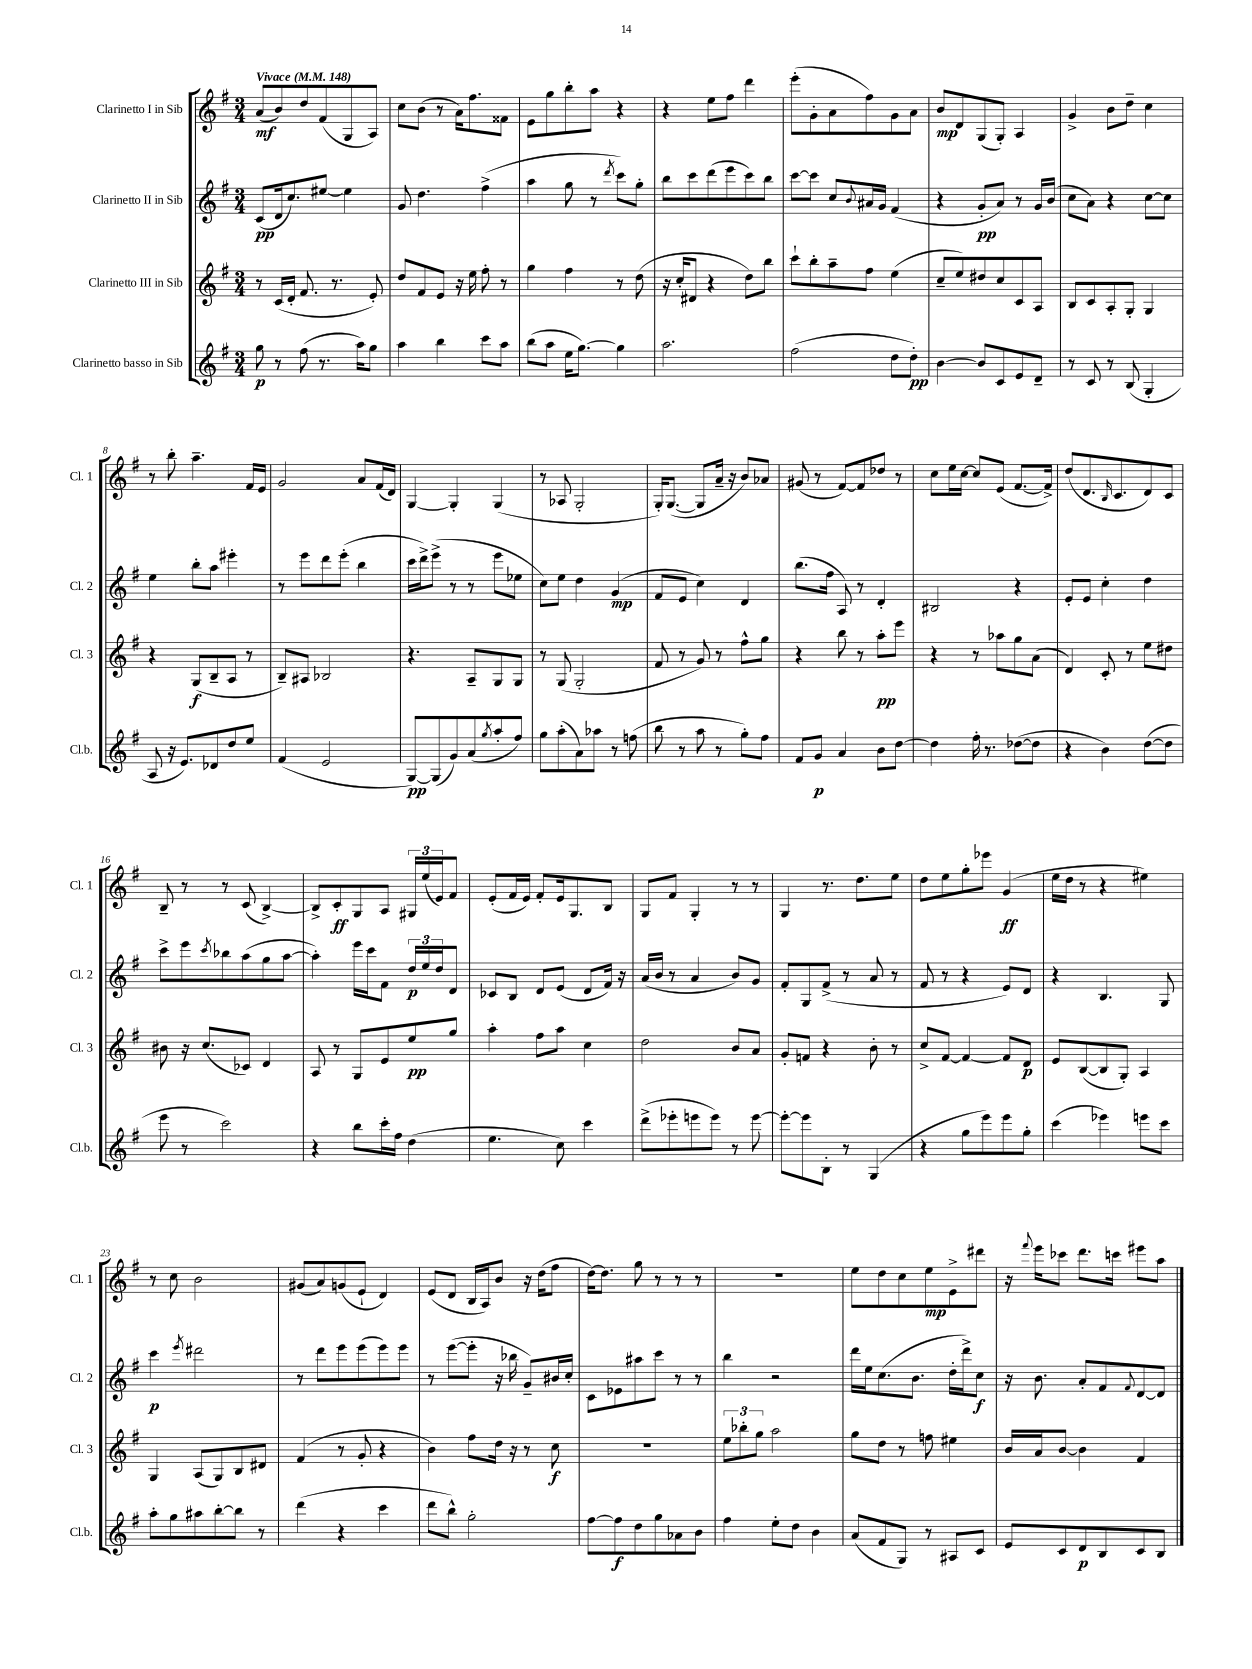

**kern	**kern	**kern	**kern
*staff4	*staff3	*staff2	*staff1
*clefG2	*clefG2	*clefG2	*clefG2
*k[f#]	*k[f#]	*k[f#]	*k[f#]
*M3/4	*M3/4	*M3/4	*M3/4
*MM148	*MM148	*MM148	*MM148
8gg\	8r	(8c/L	(8a/L
8r	(16c/LL	16d/k	8b/)
.	16d'/JJ	8.cc/)	.
(8ff#\	8.f#/	.	8dd/
8.r	.	[8ee#/J	(8f#/
.	8.r	.	.
.	.	4ee#\]	8G/
16aa\LK)	.	.	.
8gg\J	8e'/)	.	8A/J)
=	=	=	=
4aa\	8dd/L	8g/	8cc\L
.	8f#/	4.dd\	(8b\J
4bb\	8e/J	.	8r
.	16r	.	16a\LK)
.	16ee\	.	8.ff#\
8ccc\L	8ff#'\	(4ff#^\	.
8aa\J	8r	.	8f##\J
=	=	=	=
(8bb\L	4gg\	4aa\	8e\L
8aa\J	.	.	8gg\
16ee\LK	4ff#\	8gg\	8bb'\
[8.gg\J)	.	.	.
.	.	8r	8aa\J
.	.	8qddd/	.
4gg\]	8r	8ccc\L)	4r
.	(8dd\	8gg'\J	.
=	=	=	=
2.aa\	16r	8bb\L	4r
.	16cc'/LK	.	.
.	8d#/J	8ccc\	.
.	4r	(8ddd\	8ee\L
.	.	8eee\	8ff#\J
.	8dd\L)	8ccc\)	4ddd\
.	8bb\J	8bb\J	.
=	=	=	=
(2ff#\	8ccc`\L	[8ccc\L	(8eee'\L
.	8bb'\	8ccc\]J	8g'\
.	8aa~\	8cc/L	8a\
.	.	8qqb/	.
.	8ff#\J	16a#/L	8ff#\)
.	.	16g/JJ	.
8dd\L	(4ee\	(4f#/	8g\
8dd'\J)	.	.	8a\J
=	=	=	=
[4b\	8cc~/L	4r	8b/L
.	8ee/)	.	8d/
8b/]L	8dd#/	8g'/L	(8G/
8c/	8cc/	8a/J)	8G'/J)
8e/	8c/	8r	4A/
8d~/J	8A/J	16g/LL	.
.	.	(16b/JJ	.
=	=	=	=
8r	8B/L	8cc\L	4g^/
8c/	8c/	8a\J)	.
8r	8A'/	4r	8b\L
(8B/	8G'/J	.	8dd~\J
4G'/	4G/	[8cc\L	4cc\
.	.	8cc\]J	.
=	=	=	=
8A/	4r	4ee\	8r
16r	.	.	8bb'\
8.e/L)	.	.	.
.	(8G/L	8bb'\L	4.aa~\
8d-/	8B~/	8aa\J	.
8dd/	8A/J	4eee#'\	.
8ee/J	8r	.	16f#/LL
.	.	.	16e/JJ
=	=	=	=
(4f#/	8B~/L)	8r	2g/
.	8A#/J	8eee\L	.
2e/	2B-/	8ddd\	.
.	.	(8eee'\J	.
.	.	4bb\	8a/L
.	.	.	(16f#/L
.	.	.	16d/JJ)
=	=	=	=
[8G/L)	4.r	16ccc\LL	[4G/
.	.	16ddd^\J)	.
(8G/]	.	(8eee^\J	.
8g/)	.	8r	4G'/]
(8a/	8A~/L	8r	.
8qgg/	.	.	.
8aa'/	8G/	8eee\L	(4G/
8ff#/J)	8G/J	8ee-\J	.
=	=	=	=
8gg\L	8r	8cc\L)	8r
(8aa'\	(8G/	8ee\J	8A-/
8a\)	2G'/	4dd\	2G'/
8aa-\J	.	.	.
8r	.	(4g/	.
(8ff\	.	.	.
=	=	=	=
8bb\	8f#/	8f#/L	16G'/LK)
.	.	.	([8.G/J
8r	8r	8e/J	.
8aa\	8g/)	4cc\)	8G/]L
8r	8r	.	16a~/Jk
.	.	.	16r
8gg'\L)	8ff#^^\L	4d/	8b/L)
8ff#\J	8gg\J	.	8a-/J
=	=	=	=
8f#/L	4r	(8.bb\L	(8g#/
8g/J	.	.	8r
.	.	16ff#\Jk	.
4a/	8bb\	8A/)	[8f#/L)
.	8r	8r	8f#/]
8b\L	8aa'\L	4d'/	8dd-/J
[8dd\J	8eee\J	.	8r
=	=	=	=
4dd\]	4r	2B#/	8cc\L
.	.	.	16ee\L
.	.	.	[16cc\JJ
16ff#'\	8r	.	8cc/]L
8.r	.	.	.
.	8aa-\L	.	(8e/J
([8dd-\L	8gg\	4r	[8.f#/L
8dd-\]J	(8a\J	.	.
.	.	.	16f#^/]Jk)
=	=	=	=
4r	4d/)	8e'/L	(8dd/L
.	.	8e/J	8.d/
4b\)	8c'/	4cc'\	.
.	.	.	16qqB/
.	.	.	8.c/
.	8r	.	.
([8dd\L	8ee\L	4dd\	8d/)
8dd\]J	8dd#\J	.	8c/J
=	=	=	=
8eee\	8b#\	8ccc^\L	8B~/
8r	16r	8eee\	8r
.	(8.cc/L	.	.
.	.	8qccc/	.
2ccc\)	.	8bb-\	8r
.	8c-/J)	(8aa\	(8c/
.	4d/	8gg\	[4B^/)
.	.	[8aa\J	.
=	=	=	=
4r	8A/	4aa'\])	8B^/]L
.	8r	.	8c'/
8bb\L	8G/L	16eee\LL	8G/
.	.	16ccc\J	.
16ccc'\L	8e/	8f#\J	8A/J
16ff#\JJ	.	.	.
(4dd\	8ee/	24dd/LL	24G#/LL
.	.	24ee/	(24ee/
.	.	24dd/J	24e/J)
.	8gg/J	8d/J	8f#/J
=	=	=	=
4.ee\	4aa'\	8c-/L	(8e'/L
.	.	8B/J	16f#/L
.	.	.	16e/JJ)
.	8ff#\L	8d/L	8f#'/L
8cc\)	8aa\J	(8e/J	16e/k
.	.	.	8.G/
4ccc\	4cc\	8d/L	.
.	.	16f#/Jk)	8B/J
.	.	16r	.
=	=	=	=
(8ddd^\L	2dd\	(16a/LL	8G/L
.	.	16b/JJ	.
8eee-'\	.	8r	8f#/J
8eee\	.	4a/	4G'/
8eee\J)	.	.	.
8r	8b/L	8b/L)	8r
[8eee\	8a/J	8g/J	8r
=	=	=	=
8eee'\_L	8g'/L	8f#'/L	4G/
8eee\]	8f/J	8G/	.
8B'\J	4r	(8f#^/J	8.r
8r	.	8r	.
.	.	.	8.dd\L
(4G/	8b'\	8a/	.
.	8r	8r	8ee\J
=	=	=	=
4r	8cc^/L	8f#/	8dd\L
.	[8f#/J	8r	8ee\
8gg\L	4f#/_	4r	8gg'\
8eee\)	.	.	8eee-\J
8eee\	8f#/]L	8e/L)	(4g/
8gg'\J	8d/J	8d/J	.
=	=	=	=
(4ccc\	8e/L	4r	16ee\LL
.	.	.	16dd\JJ
.	([8B/	.	8r
4eee-\)	8B/]	4.B/	4r
.	8G'/J)	.	.
8eee\L	4A/	.	4ee#\)
8ccc\J	.	8G/	.
=	=	=	=
8aa'\L	4G/	4ccc\	8r
8gg\	.	.	8cc\
.	.	8qeee/	.
8aa#\	(8A/L	2ddd#\	2b\
[8bb'\	8G/)	.	.
8bb\]J	8B/	.	.
8r	8d#/J	.	.
=	=	=	=
(4ddd\	(4f#/	8r	(8g#/L
.	.	8ddd\L	8a/)
4r	8r	8eee\	(8g/
.	8g'/	(8eee\	8e`/J
4ccc\	4r	8eee\)	4d/)
.	.	8eee\J	.
=	=	=	=
8ddd\L	4b\)	8r	(8e/L
8bb^^\J)	.	([8eee\L	8d/J
2gg'\	8ff#\L	8eee'\]J	16B/LL
.	.	.	16A/J)
.	16dd\Jk	16r	8b/J
.	16r	16bb-\	.
.	8r	8g~/L)	16r
.	.	.	(16dd\LK
.	8cc\	16b#/L	8ff#\J
.	.	16cc'/JJ	.
=	=	=	=
[8ff#\L	2.r	8c\L	[16dd\LK)
.	.	.	8.dd\]J
8ff#\]	.	8e-\	.
8dd\	.	8aa#\	8gg\
8gg\	.	8ccc\J	8r
8a-\	.	8r	8r
8b\J	.	8r	8r
=	=	=	=
4ff#\	12ee\L	4bb\	2.r
.	12bb-'\	.	.
.	12gg\J	.	.
8ee'\L	2aa\	2r	.
8dd\J	.	.	.
4b\	.	.	.
=	=	=	=
(8a/L	8gg\L	16ddd\LL	8ee\L
.	.	16ee\J	.
8f#/	8dd\J	(8.cc\	8dd\
8G/J)	8r	.	8cc\
.	.	8.b\J	.
8r	8ff\	.	8ee\
8A#/L	4ee#\	16dd'\LL	8e^\
.	.	16ddd^\J)	.
8c/J	.	8cc\J	8ddd#\J
=	=	=	=
8e/L	16b/LL	16r	16r
.	.	.	8qqfff#/
.	16a/J	8.b\	16eee\LK
8c/	[8b/J	.	8ccc-\J
8d/	4b\]	8a'/L	8.ddd\L
8B/	.	8f#/	.
.	.	.	16ccc\Jk
.	.	8qqf#/	.
8c/	4f#/	[8d/	8eee#\L
8B/J	.	8d/]J	8aa\J
==	==	==	==
*-	*-	*-	*-
